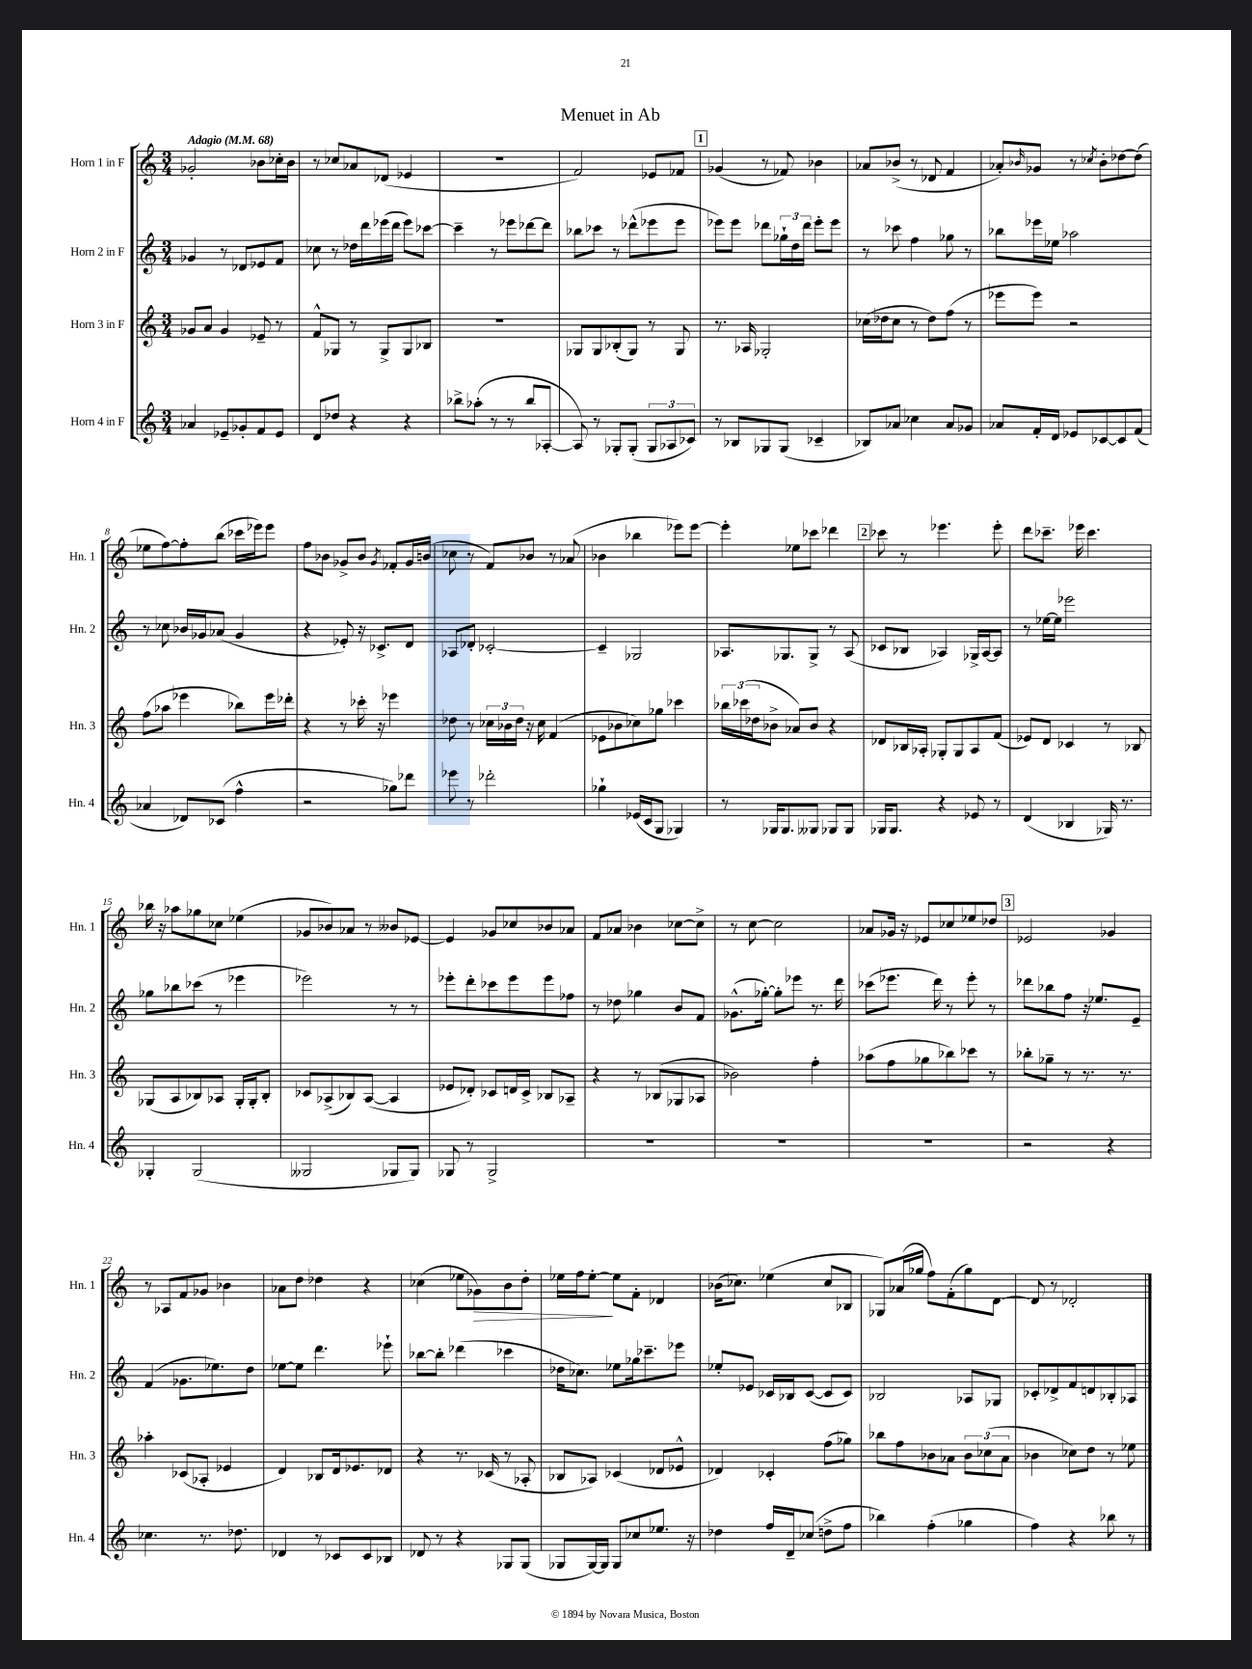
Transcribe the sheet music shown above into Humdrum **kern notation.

**kern	**kern	**kern	**kern
*staff4	*staff3	*staff2	*staff1
*clefG2	*clefG2	*clefG2	*clefG2
*k[]	*k[]	*k[]	*k[]
*M3/4	*M3/4	*M3/4	*M3/4
*MM68	*MM68	*MM68	*MM68
4a-	8g-	4g-	2g-'
.	8a	.	.
8e-~	4g-	8r	.
8g-'	.	8d-	.
8f	8e-~	8e-	8b-
8e-	8r	8f	16cc-'
.	.	.	16b-
=	=	=	=
8d	8f^^	8cc-	8r
8dd-	8G-	8r	8cc-
4r	8r	16dd-	8a-
.	.	16ddd	.
.	8G-^	(16eee-	(8d-
.	.	16ddd	.
4r	8G-	8eee-)	4e-
.	8B-	[8ccc-	.
=	=	=	=
8bb-^	2.r	4ccc-~]	2.r
(8aa-'	.	.	.
8r	.	8r	.
8r	.	8eee-	.
8bb-	.	[8ddd-	.
[8A-'	.	8ddd-]	.
=	=	=	=
8A-])	8G-	8bb-	2f)
8r	8G-	8ccc-	.
8G-'	(8B-'	8r	.
(8G-'	8G-)	(8ddd-^^	.
12G-	8r	8eee-	8e-
12A-	.	.	.
.	8G-	8eee-	8f-
12c-)	.	.	.
=	=	=	=
8r	8.r	8eee-)	(4g-
8B-	.	8eee-	.
.	16A-	.	.
8G-	2G-'	8ddd-	8r
(8G-	.	24gg-`	8f-)
.	.	24dd	.
.	.	24ddd-	.
4c-~	.	8eee-'	4b-
.	.	8eee-	.
=	=	=	=
8B-)	(16cc-	8r	8a-
.	16dd-	.	.
8a-	8cc-	8ccc-	(8b-^
4cc-	8r	4ff	8r
.	8dd-)	.	8d-
8a-	(8ff	8gg-	4f
8g-	8r	8r	.
=	=	=	=
8a-	8eee-	8bb-	8a-')
.	.	.	16qqb-
16f'	8eee-)	16eee-	8g-
16d	.	16ee-	.
8e-	2r	2aa-	8r
.	.	.	8qcc-
[8c-	.	.	8b-'
8c-]	.	.	[8dd-
(8f	.	.	(8dd-]
=	=	=	=
4a-	(8ff	8r	8ee-
.	8aa-	8cc-	[8ff)
8d-)	4eee-	16b-	8ff']
.	.	16g-	.
(8c-	.	(8a-	(8bb
4ff^^	8bb-)	4g-	16ccc-
.	.	.	16eee-)
.	16eee-	.	8eee-
.	16ddd-'	.	.
=	=	=	=
2r	4r	4r	8ff
.	.	.	8b-
.	8r	8e-')	8g-^
.	16ccc-'	16r	8b-
.	16r	8.c-^	.
.	.	.	8qg-
8gg-)	4eee-	.	8f-'
8ddd-	.	8d	16g-
.	.	.	(16b
=	=	=	=
8eee-	8dd-	8A-	8cc-
8r	8r	8d-'	8r
2ddd-'	24cc-	[2c-'	8f)
.	24b-	.	.
.	24dd-	.	.
.	16r	.	8b-
.	16cc-	.	.
.	(4f	.	8r
.	.	.	(8a-
=	=	=	=
4gg-`	8e-	4c-~]	4b-
.	8b-	.	.
(16e-	8cc-)	2G-	4bb-
16c	.	.	.
8G	8gg-	.	.
4G-)	4ccc-	.	8eee-)
.	.	.	[8eee-
=	=	=	=
8r	24bb-	8.A-	4eee-']
.	(24ccc-	.	.
.	24dd-	.	.
16G-	8b-^	.	.
8.G-	.	8.G-	.
.	8a-)	.	8ee-
8G--	8b-	8G-^	8ccc-
8G-	4r	8r	4ddd-
8G-	.	(8A-	.
=	=	=	=
16G-	8d-	8c-	8ccc-
8.G-	.	.	.
.	16B-	8B-	8r
.	16A-'	.	.
4r	8G-'	4A-)	4.eee-
.	8G-	.	.
8e-	8A-	16G-^	.
.	.	[16A-	.
8r	(8f	8A-]	8eee-'
=	=	=	=
(4d	8e-)	8r	8ddd
.	8d	[16ee-	8.ccc-~
.	.	16ee-]	.
4B-	4c-	2eee-	.
.	.	.	16eee-
.	.	.	4.ccc-
16G-)	8r	.	.
8.r	.	.	.
.	8B-	.	.
=	=	=	=
4G-'	(8G-	8gg-	16bb-
.	.	.	16r
.	8A	8bb-	8aa-
(2G-	8B-)	(8ccc-	8gg-
.	8A-	8r	8cc-
.	16G-'	4eee-	(4ee-
.	16G-'	.	.
.	8B-'	.	.
=	=	=	=
2G--	8c-	2eee-)	8g-
.	(8A-^	.	8b-)
.	8B-)	.	8a-
.	([8A-	.	8r
8G-	4A-]	8r	8b--
8G-)	.	8r	[8e-
=	=	=	=
8G-	8e-	8eee-'	4e-]
8r	8d-')	8ddd'	.
2G-^	8c-	8ccc-	8g-
.	16d	8eee-	8cc-
.	16c-^	.	.
.	8B-	8eee-	8b-
.	8A-~	8ff-	8a-
=	=	=	=
2.r	4r	8r	8f
.	.	8dd-	8a-
.	8r	4gg-	4b-
.	(8B-	.	.
.	8G-	8b	[8cc-
.	8A-	8f	8cc-^]
=	=	=	=
2.r	2b-)	(8.g-^^	8r
.	.	.	[8cc
.	.	[16gg-')	.
.	.	8gg-']	2cc]
.	.	8eee-	.
.	4ff'	8.r	.
.	.	16ddd	.
=	=	=	=
2.r	(8aa-	(8ccc-	8a-
.	8ff	8.eee-	16g-
.	.	.	16r
.	8gg-	.	8e-
.	.	16ddd)	.
.	8bb-)	8r	8cc-
.	8ccc-	8eee-'	8ee-
.	8r	8r	8dd-
=	=	=	=
2r	8bb-'	8ddd-	2e-
.	8gg-~	8bb-	.
.	8r	8ff	.
.	8.r	16r	.
.	.	8.ee-	.
4r	.	.	4g-
.	8.r	.	.
.	.	8e~	.
=	=	=	=
4.cc-	4aa-'	(4f	8r
.	.	.	8A-
.	(8c-	8.g-	8f
8.r	8A-'	.	8g-
.	.	8.ee-)	.
.	4e-	.	4b-
8.dd-	.	.	.
.	.	8dd	.
=	=	=	=
4d-	4d)	[8ee-	8a-
.	.	8ee-]	8dd
8r	8B-	4.ddd	4dd-
8c-	16d	.	.
.	8.e-	.	.
8c-	.	.	4r
8B-	8d-	8eee-`	.
=	=	=	=
8d-	4r	[8bb-	(4cc-
8r	.	8bb-']	.
4r	8.r	(4ddd-	8ee-
.	.	.	8g-)
.	(16c-	.	.
8G-	8r	4ccc-	8b
(8G-	8A-'	.	8dd'
=	=	=	=
8G-	8B-	16dd-	16ee-
.	.	8.cc-)	16ff
[16G-)	8A-)	.	[8ee-'
16G-]	.	.	.
8G-	(4c-	8ee-	8ee-]
8cc-	.	16gg-	8f'
.	.	8.ccc-~	.
8.ee-	8d-	.	4d-
.	8e-^^	8eee-	.
16r	.	.	.
=	=	=	=
4dd-	4d-)	8ee-'	(16b-
.	.	.	8.cc-)
.	.	8e-	.
16ff	4c-'	16c-	(4ee-
16d~	.	16B-	.
(8cc-	.	([8c-	.
8dd^	(8ff	8c-]	8cc-
8ff	8gg-)	8c-)	8B-
=	=	=	=
4bb-)	8bb-	2B-	8G-)
.	8ff	.	(16a-
.	.	.	16gg-
(4ff'	8b-	.	8ff)
.	8a-	.	(8f'
4gg-	12b-	8A-	8gg-)
.	(12cc-	.	.
.	.	8G-	[8d
.	12a-	.	.
=	=	=	=
4ff)	4b-	8c-'	8d]
.	.	8d-^	8r
4r	8cc-)	8f	2d-'
.	8dd	8d	.
8bb-	8r	8B-'	.
8r	8ee-	8A-	.
==	==	==	==
*-	*-	*-	*-
